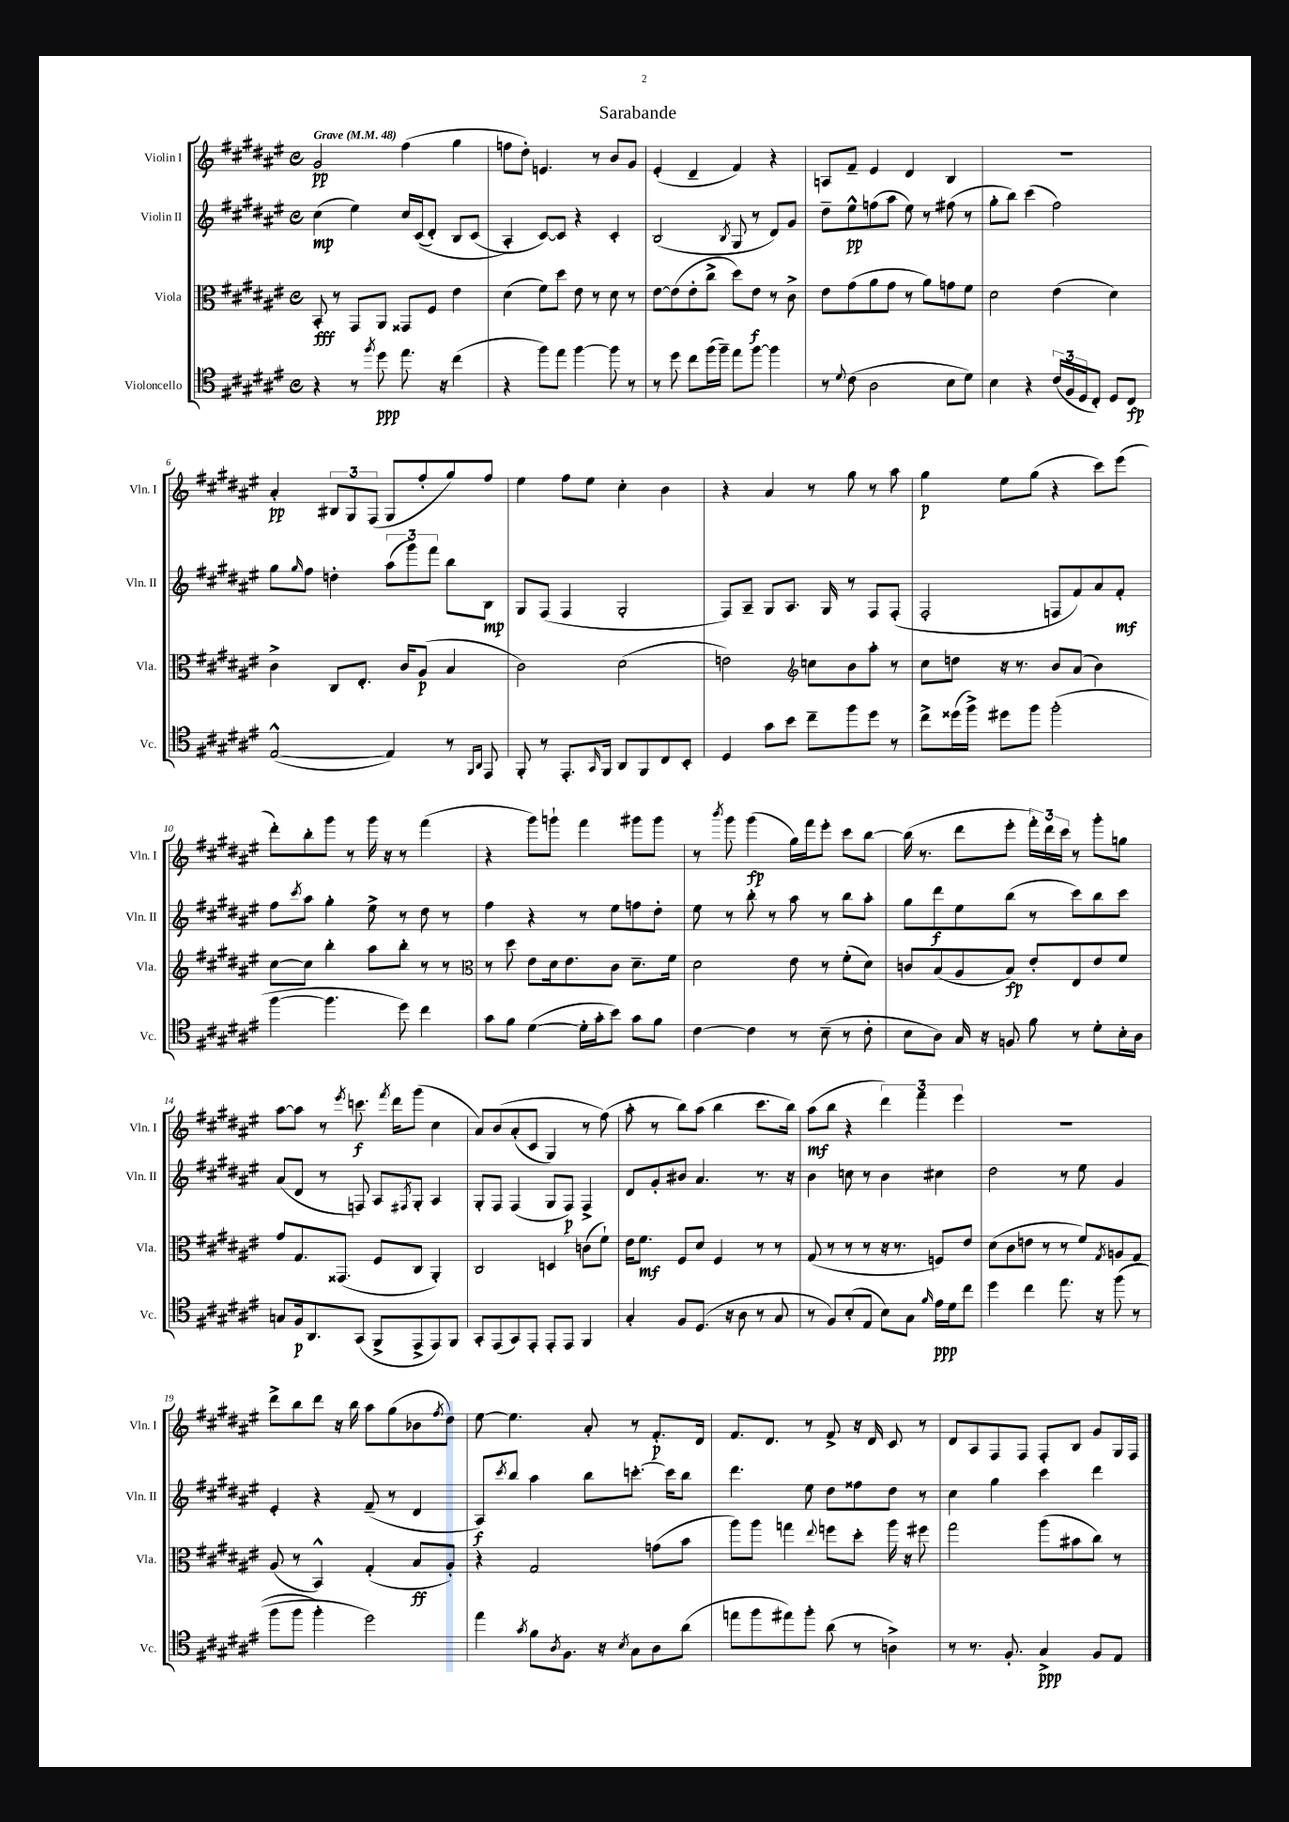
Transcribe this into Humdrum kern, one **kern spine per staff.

**kern	**dynam	**kern	**dynam	**kern	**dynam	**kern	**dynam
*part4	*part4	*part3	*part3	*part2	*part2	*part1	*part1
*staff4	*staff4	*staff3	*staff3	*staff2	*staff2	*staff1	*staff1
*I"Violoncello	*	*I"Viola	*	*I"Violin II	*	*I"Violin I	*
*I'Vc.	*	*I'Vla.	*	*I'Vln. II	*	*I'Vln. I	*
*clefC4	*	*clefC3	*	*clefG2	*	*clefG2	*
*k[f#c#g#d#a#e#]	*	*k[f#c#g#d#a#e#]	*	*k[f#c#g#d#a#e#]	*	*k[f#c#g#d#a#e#]	*
*M4/4	*	*M4/4	*	*M4/4	*	*M4/4	*
*met(c)	*	*met(c)	*	*met(c)	*	*met(c)	*
*MM48	*	*MM48	*	*MM48	*	*MM48	*
=1	=1	=1	=1	=1	=1	=1	=1
!	!	!	!	!	!	!LO:TX:a:B:t=Grave	!
4r	.	8BB'/	fff	(4cc#\	mp	2g#/	pp
.	.	8r	.	.	.	.	.
8r	.	8GG#/L	.	4ee#\)	.	.	.
8qff#/	.	.	.	.	.	.	.
8dd#\	ppp	8AA#/J	.	.	.	.	.
8.ee#\	.	8GG##X/L	.	16cc#/LL	.	(4ff#\	.
.	.	.	.	((16c#/J	.	.	.
.	.	8F#/J	.	8d#'/J)	.	.	.
16r	.	.	.	.	.	.	.
(4cc#\	.	4e#\	.	8B/L	.	4gg#\	.
.	.	.	.	(8c#/J	.	.	.
=2	=2	=2	=2	=2	=2	=2	=2
4r	.	(4d#\	.	4A#'/)	.	8ffn\L	.
.	.	.	.	.	.	8dd#'\J)	.
8ff#\L)	.	8f#\L)	.	[8c#/L)	.	4.en/	.
8ee#\J	.	8dd#\J	.	8c#/J]	.	.	.
[4ff#\	.	8e#\	.	4r	.	.	.
.	.	8r	.	.	.	8r	.
8ff#\]	.	8d#\	.	4c#'/	.	8b/L	.
8r	.	8r	.	.	.	8g#/J	.
=3	=3	=3	=3	=3	=3	=3	=3
8r	.	[8e#\L	.	(2B/	.	(4e#'/	.
8dd#\	.	(8e#\]	.	.	.	.	.
8cc#\L	.	8e#'\	.	.	.	4d#~/	.
(16ff#\L	.	8cc#^\J	.	.	.	.	.
16ff#~\JJ)	.	.	.	.	.	.	.
.	.	.	.	8qB/	.	.	.
8ee#\L	.	8dd#\L)	.	8G#/	.	4f#/)	.
[8ff#\J	.	8e#\J	f	8r	.	.	.
4ff#\]	.	8r	.	8d#/L)	.	4r	.
.	.	8c#^\	.	8g#/J	.	.	.
=4	=4	=4	=4	=4	=4	=4	=4
8r	.	8e#\L	.	8dd#~\L	.	8An/L	.
8qqd#/	.	.	.	.	.	.	.
(8c#\	.	(8g#\	.	8ee#^^\	pp	8f#~/J	.
2A#\	.	8a#\	.	(8ffn\	.	4e#/	.
.	.	8g#\J	.	8aa#\J	.	.	.
.	.	8r	.	8ee#\)	.	4d#/	.
.	.	8a#\L)	.	8r	.	.	.
8B\L	.	8gn\	.	(8ff#X\	.	4B/	.
8d#\J)	.	8f#\J	.	8r	.	.	.
=5	=5	=5	=5	=5	=5	=5	=5
4B\	.	2d#\	.	8gg#'\L	.	1r	.
.	.	.	.	8bb\J)	.	.	.
4r	.	.	.	(4ccc#\	.	.	.
(24c#/LL	.	(4e#\	.	2ff#\)	.	.	.
24F#/	.	.	.	.	.	.	.
24D#/J	.	.	.	.	.	.	.
8C#'/J)	.	.	.	.	.	.	.
8D#/L	.	4d#\)	.	.	.	.	.
8C#/J	fp	.	.	.	.	.	.
!!LO:LB:g=z
=6	=6	=6	=6	=6	=6	=6	=6
([2E#^^/	.	4c#^\	.	8gg#\L	.	4a#'/	pp
.	.	.	.	16qqgg#/	.	.	.
.	.	.	.	8ff#\J	.	.	.
.	.	8C#/L	.	4ddn'\	.	12B#X/L	.
.	.	.	.	.	.	12G#/	.
.	.	8.E#'/J	.	.	.	.	.
.	.	.	.	.	.	(12F#/J	.
4E#/])	.	.	.	(12aa#\L	.	8G#/L	.
.	.	16c#/KL	.	.	.	.	.
.	.	.	.	12ggg#\)	.	.	.
.	.	(8A#/J	p	.	.	8ff#'/	.
.	.	.	.	12fff#\J	.	.	.
8r	.	4B/	.	8bb\L	.	8gg#/)	.
16qqFF#/LL	.	.	.	.	.	.	.
16qqAA#/JJ	.	.	.	.	.	.	.
8EE#/	.	.	.	8B\J	mp	8ff#/J	.
=7	=7	=7	=7	=7	=7	=7	=7
8FF#'/	.	2c#\)	.	8G#/L	.	4ee#\	.
8r	.	.	.	(8F#/J	.	.	.
8.EE#'/L	.	.	.	4F#/	.	8ff#\L	.
.	.	.	.	.	.	8ee#\J	.
16qqGG#/	.	.	.	.	.	.	.
16FF#/Jk	.	.	.	.	.	.	.
8AA#/L	.	(2d#\	.	2G#'/	.	4cc#'\	.
8FF#/	.	.	.	.	.	.	.
8C#/	.	.	.	.	.	4b\	.
8BB'/J	.	.	.	.	.	.	.
=8	=8	=8	=8	=8	=8	=8	=8
4D#/	.	2en\)	.	8F#/L)	.	4r	.
.	.	.	.	8A#~/J	.	.	.
8g#\L	.	.	.	8G#/L	.	4a#/	.
8b\J	.	.	.	8.A#/J	.	.	.
*	*	*clefG2	*	*	*	*	*
8cc#~\L	.	8ccn\L	.	.	.	8r	.
.	.	.	.	16G#/	.	.	.
8ff#\	.	8b\	.	8r	.	8gg#\	.
8dd#\J	.	8aa#'\J	.	8F#/L	.	8r	.
8r	.	8r	.	(8F#'/J	.	8aa#\	.
=9	=9	=9	=9	=9	=9	=9	=9
8cc#^\L	.	8cc#\L	.	2F#'/	.	4gg#\	p
(16dd##X\L	.	8ddn\J	.	.	.	.	.
16ff#^\JJ)	.	.	.	.	.	.	.
8dd#X\L	.	16r	.	.	.	8ee#\L	.
.	.	8.r	.	.	.	.	.
8ff#\J	.	.	.	.	.	(8gg#\J	.
(2ff#'\	.	8b/L	.	8Fn/L	.	4r	.
.	.	(8a#/J	.	8f#/)	.	.	.
.	.	4b\)	.	8a#/	.	8ccc#\L)	.
.	.	.	.	8f#'/J	mf	(8eee#\J	.
!!LO:LB:g=z
=10	=10	=10	=10	=10	=10	=10	=10
[4ff#\	.	[8cc#\L	.	8ff#\L	.	8ddd#'\L)	.
.	.	.	.	8qccc#/	.	.	.
.	.	8cc#\J]	.	8aa#\J	.	8bb'\	.
4.ff#\]	.	4bb'\	.	4gg#'\	.	8ggg#\J	.
.	.	.	.	.	.	8r	.
.	.	8aa#\L	.	8ee#^\	.	16ggg#\	.
.	.	.	.	.	.	16r	.
8dd#\)	.	8bb'\J	.	8r	.	8r	.
4cc#\	.	8r	.	8dd#\	.	(4fff#\	.
.	.	8r	.	8r	.	.	.
=11	=11	=11	=11	=11	=11	=11	=11
*	*	*clefC3	*	*	*	*	*
8g#\L	.	8r	.	4ff#\	.	4r	.
8f#\J	.	8dd#\	.	.	.	.	.
([4d#\	.	8e#\L	.	4r	.	8ggg#\L)	.
.	.	16d#\k	.	.	.	8gggn`\J	.
.	.	8.e#\	.	.	.	.	.
16d#'\LL]	.	.	.	8r	.	4fff#\	.
16g#'\J	.	.	.	.	.	.	.
8b\J)	.	8c#\J	.	8ee#\L	.	.	.
8g#\L	.	8.d#~\L	.	8ffn\	.	8ggg#X\L	.
8f#\J	.	.	.	8dd#'\J	.	8ggg#\J	.
.	.	16f#\Jk	.	.	.	.	.
=12	=12	=12	=12	=12	=12	=12	=12
[4c#\	.	2d#\	.	8ee#\	.	8r	.
.	.	.	.	.	.	8qbbb/	.
.	.	.	.	8r	.	8ggg#\	.
4c#\]	.	.	.	8bb'\	.	(4ggg#\	fp
.	.	.	.	8r	.	.	.
8r	.	8e#\	.	8aa#\	.	16gg#\LL)	.
.	.	.	.	.	.	16fff#\J	.
(8B~\	.	8r	.	8r	.	8eee#'\J	.
8r	.	(8f#'\L	.	8bb\L	.	8ccc#\L	.
8c#'\	.	8d#\J)	.	8aa#'\J	.	[8bb\J	.
=13	=13	=13	=13	=13	=13	=13	=13
8B\L	.	8cn/L	.	8gg#\L	.	(16bb\]	.
.	.	.	.	.	.	8.r	.
8A#\J)	.	(8B/	.	8ddd#\	f	.	.
16G#/	.	8A#/	.	8ee#\	.	8ddd#\L	.
16r	.	.	.	.	.	.	.
8Fn/	.	8B/J)	fp	(8bb\J	.	8eee#'\J	.
8f#\	.	8e#'/L	.	8r	.	24fff#'\LL)	.
.	.	.	.	.	.	24ddd#\	.
.	.	.	.	.	.	24ccc#\JJ	.
8r	.	8E#/	.	8ccc#\L)	.	8r	.
8d#'\L	.	8e#/	.	8bb\	.	8ggg#'\L	.
16B'\L	.	8f#/J	.	8ccc#\J	.	8ggn\J	.
16A#\JJ	.	.	.	.	.	.	.
!!LO:LB:g=z
=14	=14	=14	=14	=14	=14	=14	=14
8Gn/L	.	8g#/L	.	(8a#/L	.	[8aa#\L	.
16F#/k	p	8.G#/	.	8d#/J	.	8aa#\J]	.
8.AA#/	.	.	.	.	.	.	.
.	.	.	.	8r	.	8r	.
.	.	(8.GG##X/J	.	.	.	.	.
.	.	.	.	.	.	8qeee#/	.
(8GG#/J	.	.	.	8Fn/)	.	8.cccn\	f
8FF#^/L	.	8F#/L	.	8A#/L	.	.	.
.	.	.	.	.	.	8qfff#/	.
.	.	.	.	.	.	16ddd#\KL	.
.	.	.	.	8qF#X/	.	.	.
8EE#^/	.	8C#/J	.	8G#'/J	.	(8ggg#\J	.
8EE#/)	.	4AA#'/)	.	4A#/	.	4cc#\	.
8FF#/J	.	.	.	.	.	.	.
=15	=15	=15	=15	=15	=15	=15	=15
8GG#'/L	.	2C#/	.	8G#'/L	.	8a#/L)	.
(8EE#/	.	.	.	8F#/J	.	(8b/	.
8GG#/)	.	.	.	(4F#/	.	(8a#'/	.
8EE#'/J	.	.	.	.	.	8c#/J	.
8EE#'/L	.	4Dn/	.	8G#/L	.	4G#/)	.
8EE#/J	.	.	.	8F#/J)	p	.	.
4FF#/	.	(8cn\L	.	4F#^/	.	8r	.
.	.	8f#`\J)	.	.	.	(8ff#\)	.
=16	=16	=16	=16	=16	=16	=16	=16
4G#'/	.	16e#\KL	.	8d#/L	.	8aa#'\	.
.	.	8.f#\J	mf	.	.	.	.
.	.	.	.	8g#'/	.	8r	.
8F#/L	.	8F#/L	.	8b#X/J	.	8bb\L)	.
(8.D#/J	.	8d#/J	.	4.a#/	.	(8aa#\J	.
.	.	4F#/	.	.	.	4bb\	.
16r	.	.	.	.	.	.	.
8A#\	.	.	.	.	.	.	.
8r	.	8r	.	8.r	.	8.ccc#\L	.
8G#/	.	8r	.	.	.	.	.
.	.	.	.	16r	.	16bb\Jk)	.
=17	=17	=17	=17	=17	=17	=17	=17
8r	.	(8G#/	.	4b\	.	(8aa#\L	mf
8F#/L)	.	8r	.	.	.	8bb\J	.
(8B'/	.	8r	.	8ccn\	.	4r	.
8E#/J	.	8r	.	8r	.	.	.
8B\L)	.	16r	.	4b\	.	6ddd#\)	.
.	.	8.r	.	.	.	.	.
8G#\J	.	.	.	.	.	.	.
.	.	.	.	.	.	6fff#\	.
16qqf#/	.	.	.	.	.	.	.
16e#\LL	ppp	8Fn/L)	.	4cc#X\	.	.	.
16d#\J	.	.	.	.	.	.	.
.	.	.	.	.	.	6eee#\	.
8cc#\J	.	8e#/J	.	.	.	.	.
=18	=18	=18	=18	=18	=18	=18	=18
4dd#\	.	(8d#\L	.	2dd#\	.	1r	.
.	.	8c#\	.	.	.	.	.
4cc#\	.	8en\J	.	.	.	.	.
.	.	8r	.	.	.	.	.
8.ee#\	.	8r	.	8r	.	.	.
.	.	8f#/L)	.	8ee#\	.	.	.
16r	.	.	.	.	.	.	.
.	.	8qG#/	.	.	.	.	.
((8ff#\	.	8An/	.	4g#/	.	.	.
8r	.	8G#/J	.	.	.	.	.
!!LO:LB:g=z
=19	=19	=19	=19	=19	=19	=19	=19
8ff#\L	.	(8A#/	.	4e#'/	.	8ddd#^\L	.
8ff#\J	.	8r	.	.	.	8bb\	.
4ff#'\)	.	4BB^^/)	.	4r	.	8ddd#\J	.
.	.	.	.	.	.	16r	.
.	.	.	.	.	.	16bb\	.
2dd#\)	.	(4G#'/	.	(8f#~/	.	8aa#\L	.
.	.	.	.	8r	.	(8gg#\	.
.	.	8B/L	ff	4d#/	.	8b-X\	.
.	.	.	.	.	.	8qff#/	.
.	.	8A#'/J)	.	.	.	8dd#\J)	.
=20	=20	=20	=20	=20	=20	=20	=20
4ee#\	.	4r	.	8A#/L)	f	[8ee#\	.
.	.	.	.	8qccc#/	.	.	.
.	.	.	.	8bb/J	.	4.ee#\]	.
8qg#/	.	.	.	.	.	.	.
8f#\L	.	2G#/	.	4aa#\	.	.	.
8qA#/	.	.	.	.	.	.	.
8.F#\J	.	.	.	.	.	.	.
.	.	.	.	8bb\L	.	8a#'/	.
16r	.	.	.	.	.	.	.
8qB/	.	.	.	.	.	.	.
8G#\L	.	.	.	[8.cccn'\J	.	8r	.
8A#\	.	(8gn\L	.	.	.	8.f#'/L	p
.	.	.	.	16ccc\KL]	.	.	.
(8a#\J	.	8b\J	.	8bb\J	.	.	.
.	.	.	.	.	.	16d#/Jk	.
=21	=21	=21	=21	=21	=21	=21	=21
8een\L	.	8aa#\L)	.	4.ddd#\	.	8.f#/L	.
8ff#\	.	8aa#\J	.	.	.	.	.
.	.	.	.	.	.	8.d#/J	.
8ee#X\)	.	4ggn\	.	.	.	.	.
8ff#'\J	.	.	.	8ee#\	.	8r	.
.	.	8qqee#/	.	.	.	.	.
(8a#\	.	8ffn\L	.	8dd#\L	.	8f#^/	.
8r	.	8dd#'\J	.	8ff##X\	.	16r	.
.	.	.	.	.	.	16d#/	.
4An^\)	.	16aa#\	.	8dd#\J	.	8c#/	.
.	.	16r	.	.	.	.	.
.	.	8ff#X\	.	8r	.	8r	.
=22	=22	=22	=22	=22	=22	=22	=22
8r	.	2gg#\	.	4cc#\	.	8d#/L	.
8.r	.	.	.	.	.	8A#/	.
.	.	.	.	4gg#\	.	8F#/	.
8.F#'/	.	.	.	.	.	.	.
.	.	.	.	.	.	8F#/J	.
4G#^/	ppp	(8aa#\L	.	4ccc#\	.	8F#'/L	.
.	.	8b#X\	.	.	.	8B/J	.
8F#/L	.	8cc#\J)	.	4ddd#\	.	8g#/L	.
8E#/J	.	8r	.	.	.	16G#/L	.
.	.	.	.	.	.	16F#/JJ	.
==	==	==	==	==	==	==	==
*-	*-	*-	*-	*-	*-	*-	*-
